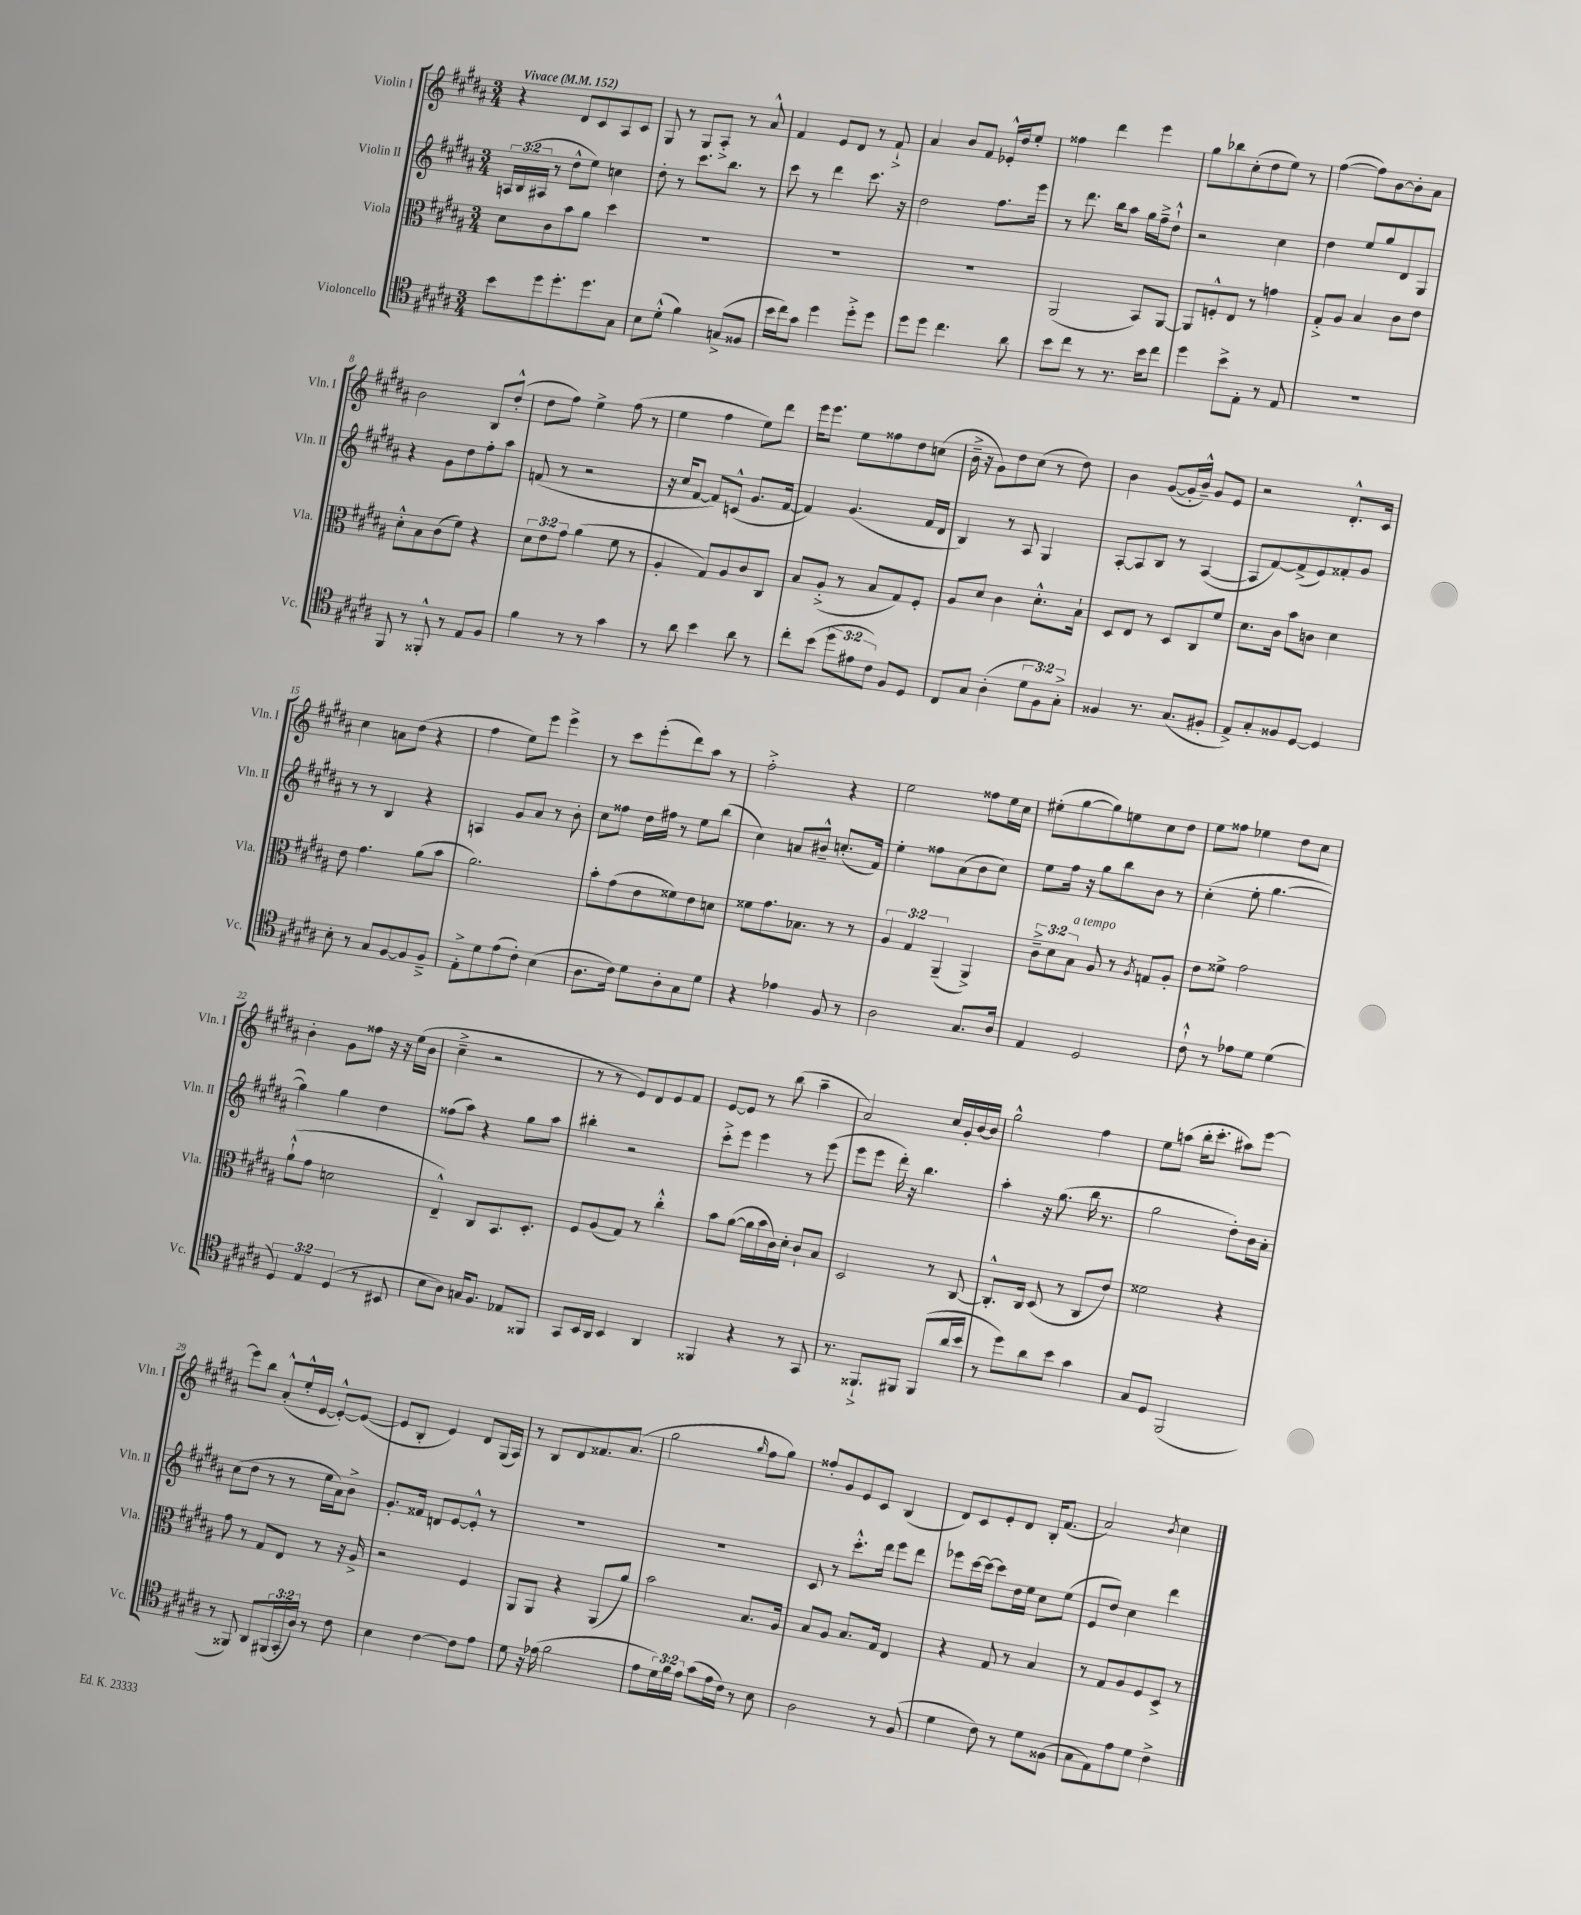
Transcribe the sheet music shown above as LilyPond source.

<<
\new StaffGroup <<
\new Staff = "s0" \with { instrumentName = "Violin I" shortInstrumentName = "Vln. I" } {
    \clef treble \key b \major \numericTimeSignature \time 3/4 \tempo "Vivace" 4 = 152
    r4 dis'8 cis'8 ais8 cis'8 |
    gis8 r8 gis8 ais8-.-> r8 ais'8-^ |
    fis'4 e'8 dis'8 r8 fis'8-!-> |
    ais'4 b'8 fis'8 ees'16-.-^ dis''16 e''8-. |
    fisis''4 dis'''4 e'''4 |
    gis''8 bes''8 cis''8-.( dis''8 e''8) r8 |
    fis''4~( fis''8) b'8~ b'8-. ais'8 |
    b'2 b8 dis''8-.-^( |
    dis''8 fis''8) e''4-> fis''8( r8 |
    e''4 fis''4 e''8) dis'''8 |
    e'''16 e'''8. e''8 fisis''8 dis''8 c''8( |
    b'16---> r16 gis'8) dis''8 cis''8( r8 dis''8) |
    b'4 gis'8~( gis'16-. b'16---^) gis'8 e'8 |
    r2 dis'8.-.-^ cis'16 |
    cis''4 a'8 dis''8( r4 |
    fis''4 e''8) e'''8 e'''4-> |
    r8 cis'''8 e'''8-.( dis'''8) ais''8 r8 |
    fis''2-.-> r4 |
    e''2 fisis''8 e''16 cis''16 |
    eis''8-.( gis''8~ gis''8) e''8 cis''8 dis''8 |
    e''8 fisis''8 ees''4 dis''8 cis''8 |
    b'4-. gis'8 fisis''8 r16 r16 e''16( b'16 |
    cis''4---> r2 |
    r8 r8 e'8) dis'8 e'8 fis'8 |
    e'8~ e'8 r8 b''8( ais''4-- |
    ais'2) cis''16 gis'16-. b'16~ b'16 |
    gis''2-^ fis''4 |
    e''8 a''8( b''16-. cis'''8.-. ais''8) e'''8~ |
    e'''8 b''8 ais'8-.-^( e''16-.-^ e'16~ e'8~-.-^) e'8~( |
    e'8 b8-. e'4) dis'8 gis16( ais16) |
    r8 b8 dis'8 fisis'8. ais'8.( |
    gis''2 \grace { gis''16 } fis''8 gis''8) |
    fisis''8-. gis'8 e'8 cis'8 b4( |
    dis'8) cis'8 e'8-. dis'8 b16-. fis'8.( |
    ais'2) \acciaccatura { b'8 } cis''4 \bar "|." |
}
\new Staff = "s1" \with { instrumentName = "Violin II" shortInstrumentName = "Vln. II" } {
    \clef treble \key b \major \numericTimeSignature \time 3/4 \override Staff.TupletNumber.text = #tuplet-number::calc-fraction-text
    \tuplet 3/2 { a16 b16( ais16 } r8 dis''8-^ e''8) c''4 |
    dis''8-. r8 cis'''8. b''8. r8 |
    cis'''8 r8 dis'''4 cis'''8. r16 |
    dis''2 fis''8. e'''16 |
    r8 dis'''8. b''16 ais''8 gis''16 fis''16---> dis''8-!-^ |
    r2 cis''4 |
    dis''4 e''8 gis''8 dis'8 gis8 |
    r4 gis'8 dis''8 fis''8-. ais''8 |
    f'8( r8 r2 |
    r16 cis''16 fis'8~ fis'8) c'8-^( gis'8. fis'16~ |
    fis'4) gis'4.( fis'16 dis'16 |
    b4) r8 ais8 gis4 |
    ais8~-. ais8 b8 r8 ais4~( |
    ais8 fis'8~) fis'8->( e'8) fisis'8-. gis'8 |
    r8 r8 b4 r4 |
    a4 gis'8 ais'8 r8 b'8-. |
    cis''8 fisis''8 dis''16 fis''16 r8 e''8 b''8( |
    cis''4) a'8 bis'8---^ c''8.-.( fis'16) |
    e''4-. fisis''8 ais'8( b'8 cis''8) |
    e''8 fis''16 r16 gis''8 b''8 b'8 r8 |
    cis''4-.( e''8-. gis''4.~ |
    gis''4) gis''4 dis''4 |
    fisis''8( ais''8) r4 gis''8 ais''8 |
    bis''4-. r2 |
    cis'''8-.-> e'''8 e'''4 r8 e'''8( |
    e'''8 e'''8 dis'''16-.) r16 b''4. |
    ais''4-. r16 gis''8.( b''16 r8. |
    gis''2 dis''8-.) b'16 ais'16-. |
    cis''8( dis''8 r8 r8 e''16 ais'16) b'8-> |
    gis'8.-. fisis'16 d'8 e'8~ e'8-.-^ r8 |
    R2. |
    R2. |
    cis'8 r8 cis'''8.-.-^ dis'''16 e'''8 dis'''8 |
    ees'''8 cis'''16~ cis'''16~ cis'''8 dis''16 e''16 cis''8 e''8( |
    e'8 dis''8) cis''4 dis'''4 \bar "|." |
}
\new Staff = "s2" \with { instrumentName = "Viola" shortInstrumentName = "Vla." } {
    \clef alto \key b \major \numericTimeSignature \time 3/4 \override Staff.TupletNumber.text = #tuplet-number::calc-fraction-text
    dis'8 cis'8 b'8 ais'8 dis''4 |
    R2. |
    R2. |
    R2. |
    ais,2( b,8) ais,8~ |
    ais,8 f8-.-^ e8 r8 g'4 |
    gis8-.-> ais8 b4 cis'8 e'8 |
    dis'8-.-^ b8 cis'8( fis'8) r4 |
    \tuplet 3/2 { dis'8 e'8 gis'8 } ais'4( fis'8 r8 |
    ais4-. gis8) ais8 cis'8 cis8 |
    b8 ais8-.->( r8 b8 gis8) fis8-. |
    ais8 dis'8 cis'4 dis'8.-.-^ b16-! |
    dis8 e8 r8 dis8 cis8 fis'8 |
    dis'8. cis'16 b'8 c'8 dis'4 |
    e'8 gis'4. ais'8( b'8 |
    ais'2.) |
    b'8-. gis'8( e'8 fisis'8) e'8 d'8 |
    fisis'8 gis'8. bes8. r8 r8 |
    \tuplet 3/2 { ais4 gis4 ais,4--( } ais,4->) |
    \tuplet 3/2 { cis'8---> dis'8 b8^\markup { \italic "a tempo" } } ais8 r8 \acciaccatura { ais8 } g8 ais8-. |
    e'8 fisis'8-> gis'2 |
    ais'8-!-^( gis'8 d'2 |
    e4---^) cis8 b,8. dis8.-. |
    fis8 ais8( gis8) r8 cis''4-.-^ |
    b'8 ais'8~( ais'16 b'16 cis'16) dis'16-. cis'8-! b8 |
    dis2 r8 cis8~ |
    cis8.-.-^ cis16 dis8( r8 cis8 e'8) |
    fisis'2 r4 |
    gis'8 r8 gis8 e8 r8 r16 ais16-> |
    r2 fis4 |
    ais,8 ais,8 r4 ais,8( ais'8) |
    b'2 b8. ais16 |
    b8 ais8 b8. gis16 e4 |
    r4 gis8 r8 b4 |
    r8 gis8 ais8 fis8 dis8-> r8 \bar "|." |
}
\new Staff = "s3" \with { instrumentName = "Violoncello" shortInstrumentName = "Vc." } {
    \clef tenor \key b \major \numericTimeSignature \time 3/4 \override Staff.TupletNumber.text = #tuplet-number::calc-fraction-text
    b'8 dis''8 dis''8.-. dis''8. gis8 |
    b8 dis'8-.-^( fis'4) g8->( fisis8 |
    b'16 cis''16) gis'8 dis''4 dis''8-.-> dis''8 |
    dis''8 dis''8 cis''4. ais'8 |
    b'8 cis''8 r8 r8. b'16 cis''8 |
    dis''4 b'8-> e8-. r8 e8 |
    R2. |
    fis,8 r8 fisis,8-.-^ r8 e8 fis8 |
    fis'4 r8 r8 gis'4 |
    r8 ais'8 b'4 ais'8 r8 |
    cis''8-. b'8( \tuplet 3/2 { dis''8 eis'8 cis'8) } fis8 dis8 |
    cis8 gis8 ais4-.( \tuplet 3/2 { dis'8 fis8) gis8-.-> } |
    fisis4 r8. gis8.( fis8-. |
    e8->) gis8-. fisis8 dis8~ dis4 |
    b8-. r8 gis8 fis8~ fis8 fis8---> |
    e8-.-> dis'8 e'8( cis'8-.) b4( |
    ais8. cis'16) dis'8 ais8-. gis8 dis'8 |
    r4 ees'4 fis8 r8 |
    ais2 gis8. ais16 |
    e4 dis2 |
    cis'8-!-^ r8 ees'8 dis'8 dis'4( |
    \tuplet 3/2 { dis4) e4 dis4( } r8 bis,8 |
    b8 ais8) g16 fis8. ees8 fisis,8 |
    gis,8 b,16 ais,16 b,4 ais,4 |
    fisis,4 r4 r8 gis,8 |
    r8. fisis,8.-!-> fis,8 fis,8( ais'16 b'16 |
    r8 dis''8) ais'8 b'8 gis'4 |
    gis8 dis8 fis,2( |
    r8 fisis,8) ais,8 \tuplet 3/2 { fis,16( gis,16-. ais16) } r8 cis'8 |
    b4 cis'4~ cis'8 e'8 |
    dis'8 r16 ees'16( fis'2 |
    e'8 \tuplet 3/2 { dis'16) fis'16 e'16 } gis'8( e'16 cis'16) r8 b8 |
    ais2 r8 fis8( |
    dis'4 cis'8) r8 dis'8 fisis8( |
    gis8 e8) e'8 dis'8 cis'4-> \bar "|." |
}
>>
>>
